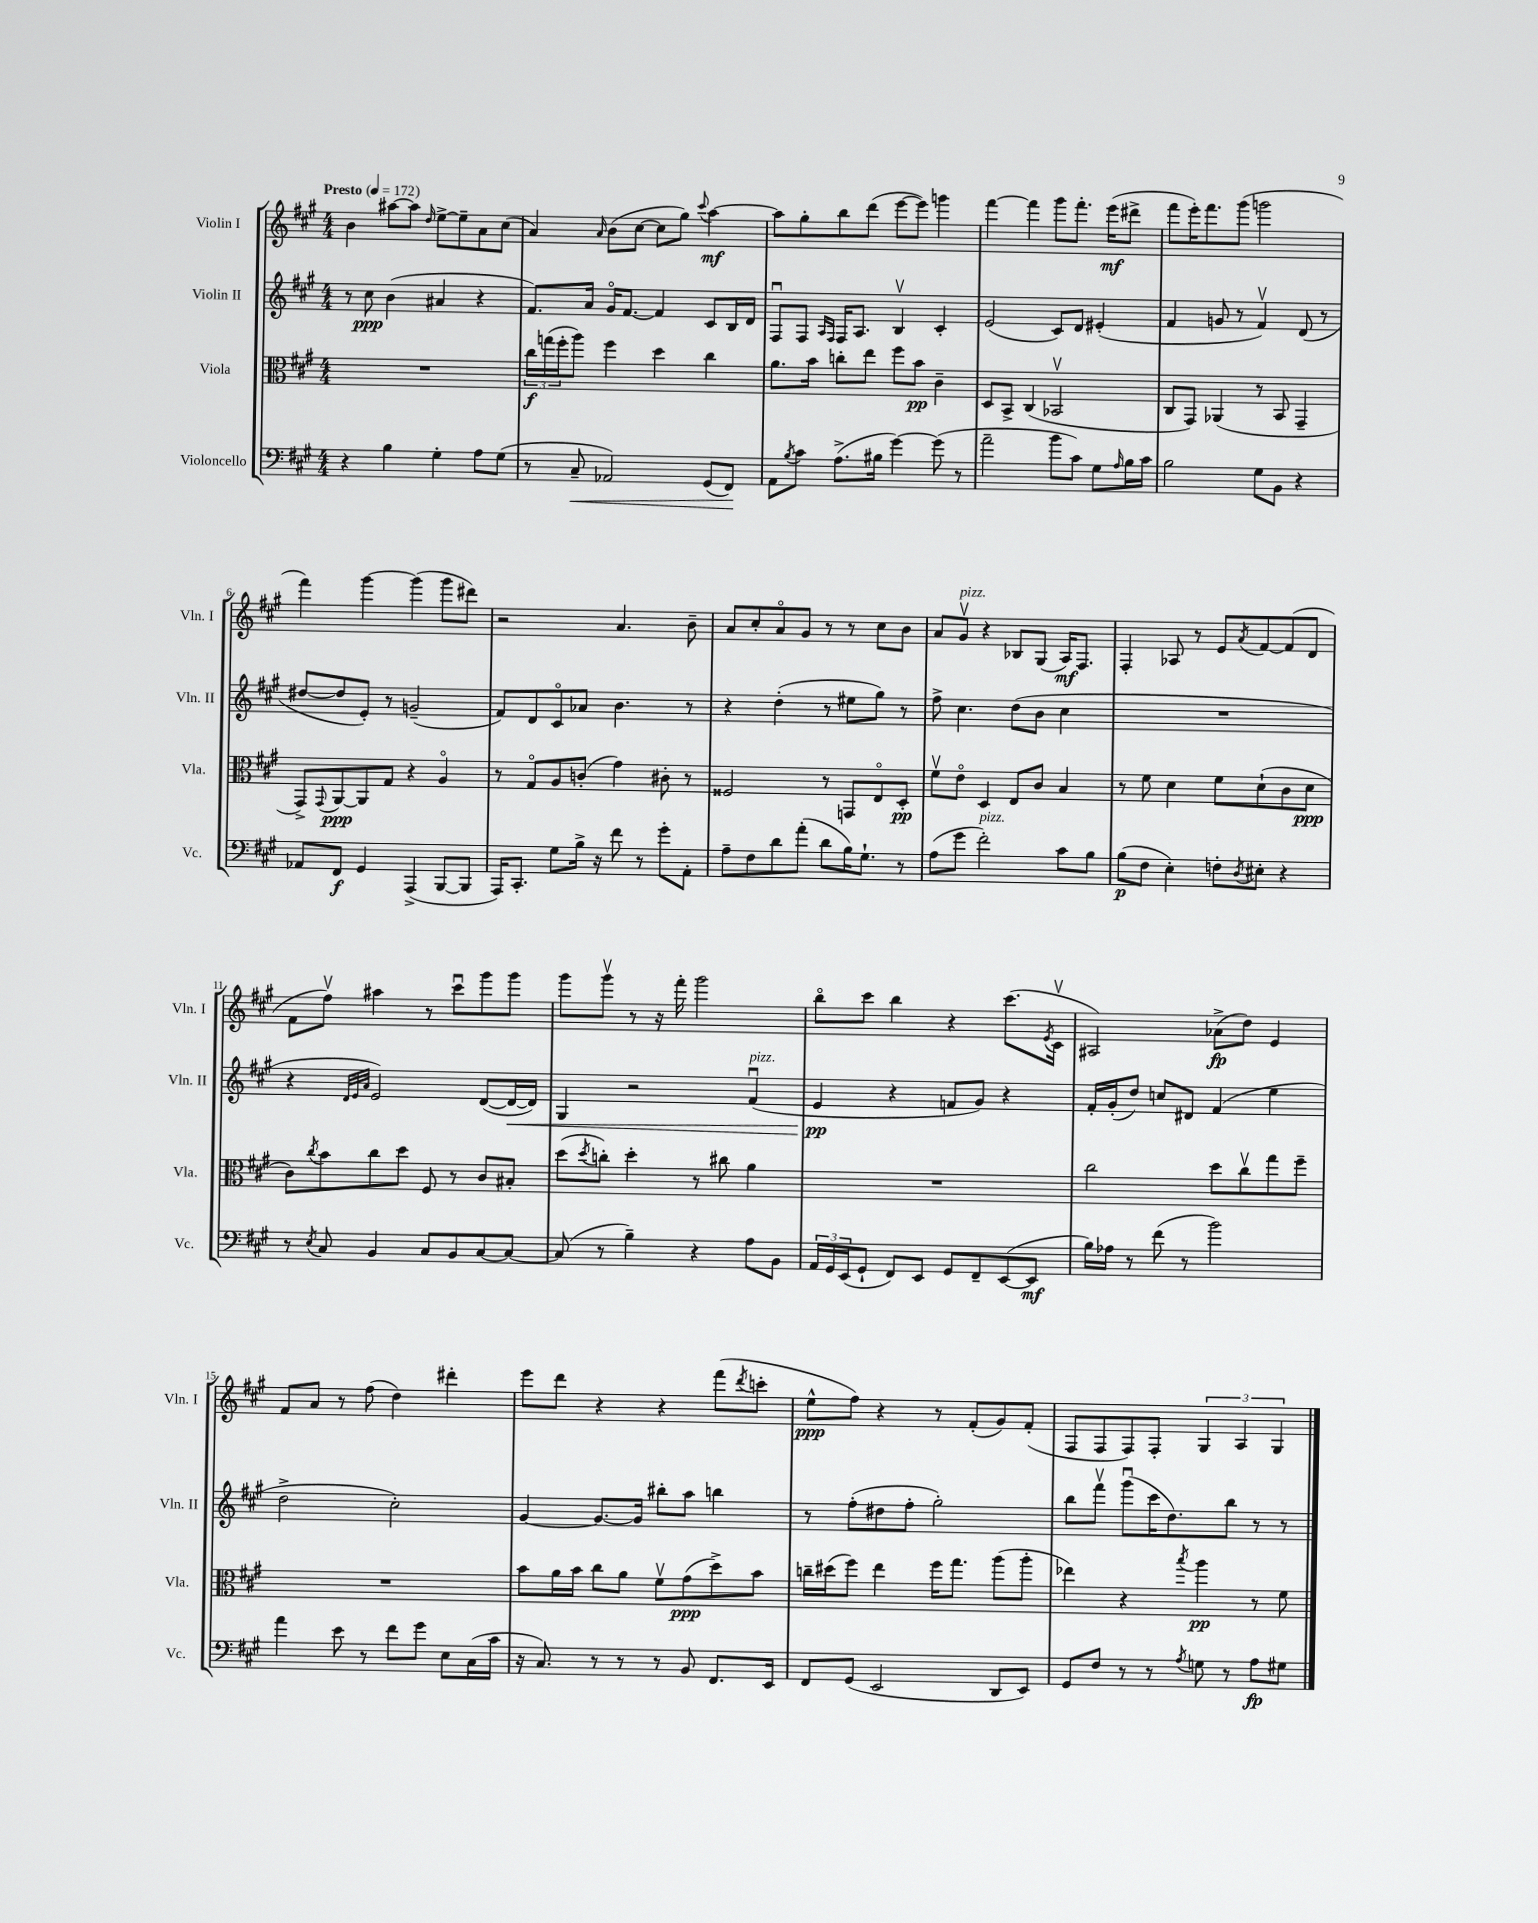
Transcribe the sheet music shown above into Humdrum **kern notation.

**kern	**dynam	**kern	**dynam	**kern	**dynam	**kern	**dynam
*part4	*part4	*part3	*part3	*part2	*part2	*part1	*part1
*staff4	*staff4	*staff3	*staff3	*staff2	*staff2	*staff1	*staff1
*I"Violoncello	*	*I"Viola	*	*I"Violin II	*	*I"Violin I	*
*I'Vc.	*	*I'Vla.	*	*I'Vln. II	*	*I'Vln. I	*
*clefF4	*	*clefC3	*	*clefG2	*	*clefG2	*
*k[f#c#g#]	*	*k[f#c#g#]	*	*k[f#c#g#]	*	*k[f#c#g#]	*
*M4/4	*	*M4/4	*	*M4/4	*	*M4/4	*
*MM172	*	*MM172	*	*MM172	*	*MM172	*
=1	=1	=1	=1	=1	=1	=1	=1
!	!	!	!	!	!	!LO:TX:a:B:t=Presto	!
4r	.	1r	.	8r	.	4b\	.
.	.	.	.	8cc#\	ppp	.	.
4B\	.	.	.	(4b\	.	[8aa#X\L	.
.	.	.	.	.	.	8aa#\J]	.
.	.	.	.	.	.	16qqdd/	.
4G#'\	.	.	.	4a#X/	.	[8ee^\L	.
.	.	.	.	.	.	8ee~\]	.
8A\L	.	.	.	4r	.	8a\	.
(8G#\J	.	.	.	.	.	(8cc#\J	.
=2	=2	=2	=2	=2	=2	=2	=2
8r	.	24cc#\LL	f	8.f#/L)	.	4a/)	.
.	.	(24ggn\	.	.	.	.	.
.	.	24ff#'\J	.	.	.	.	.
!	!LO:HP:b	!	!	!	!	!	!
8C#~/	<	8aa\J)	.	.	.	.	.
.	.	.	.	16a/Jk	.	.	.
.	.	.	.	.	.	16qqa/	.
2AA-X/)	.	4ff#\	.	16g#/KL	.	(8b\L	.
.	.	.	.	[8.f#/J	.	.	.
.	.	.	.	.	.	[8cc#\J	.
.	.	4dd\	.	4f#/]	.	8cc#\L]	.
.	.	.	.	.	.	8gg#\J)	.
.	.	.	.	.	.	8qqccc#/	.
(8GG#/L	.	4cc#\	.	8c#/L	.	[4aa\	mf
8FF#/J)	.	.	.	16B/L	.	.	.
.	.	.	.	16d/JJ	.	.	.
.	[	.	.	.	.	.	.
=3	=3	=3	=3	=3	=3	=3	=3
8AA\L	.	8.a\L	.	8F#u/L	.	8aa\L]	.
8qB/	.	.	.	.	.	.	.
8c#\J	.	.	.	8F#/J	.	8gg#'\	.
.	.	16b\Jk	.	.	.	.	.
.	.	.	.	16qqA/LL	.	.	.
.	.	.	.	16qqF#/JJ	.	.	.
(8.A^\L	.	8ccn'\L	.	16F#/KL	.	8bb\	.
.	.	.	.	8.A/J	.	.	.
.	.	8ee\J	.	.	.	(8ddd\J	.
16B#X\Jk	.	.	.	.	.	.	.
[4g#\)	.	8ff#\L	.	4Bv/	.	[8eee\L	.
.	.	8b\J	pp	.	.	8eee\J])	.
(8g#\]	.	4c#~\	.	4c#'/	.	4gggn\	.
8r	.	.	.	.	.	.	.
=4	=4	=4	=4	=4	=4	=4	=4
2a~\	.	8D/L	.	(2e/	.	[4fff#\	.
.	.	8BB^/J	.	.	.	.	.
.	.	(4C#/	.	.	.	4fff#\]	.
8b\L	.	2BB-Xv/	.	8c#/L)	.	8ggg#\L	.
8c#\J)	.	.	.	8d/J	.	8.fff#'\J	.
8G#\L	.	.	.	(4e#X'/	.	.	.
.	.	.	.	.	.	(16eee\KL	mf
16qqA/	.	.	.	.	.	.	.
16B\L	.	.	.	.	.	8ddd#X^\J	.
16c#\JJ	.	.	.	.	.	.	.
=5	=5	=5	=5	=5	=5	=5	=5
2B\	.	8C#/L	.	4f#/	.	8fff#\L	.
.	.	8GG#/J)	.	.	.	16eee'\K)	.
.	.	.	.	.	.	8.fff#\	.
.	.	(4AA-X/	.	8gn/	.	.	.
.	.	.	.	8r	.	(8ggg#\J	.
8G#\L	.	8r	.	4f#v/)	.	2gggn\	.
8BB\J	.	8BB/	.	.	.	.	.
4r	.	4GG#~/	.	(8d/	.	.	.
.	.	.	.	8r	.	.	.
!!LO:LB:g=z
=6	=6	=6	=6	=6	=6	=6	=6
8AA-X/L	.	8GG#^/L)	.	[8dd#X/L	.	4fff#\)	.
.	.	8qqGG#/	.	.	.	.	.
8FF#/J	f	[8AA/	ppp	8dd#/]	.	.	.
4GG#/	.	8AA/]	.	8e'/J)	.	[4ggg#\	.
.	.	8G#/J	.	8r	.	.	.
(4AAA^/	.	4r	.	(2gn~/	.	(4ggg#\]	.
[8BBB/L	.	4A/	.	.	.	8ggg#\L	.
8BBB/J]	.	.	.	.	.	8ddd#X\J)	.
=7	=7	=7	=7	=7	=7	=7	=7
16AAA/KL)	.	8r	.	8f#/L)	.	2r	.
8.CC#'/J	.	.	.	.	.	.	.
.	.	8G#/L	.	8d/	.	.	.
8G#\L	.	8A/	.	8c#/	.	.	.
16B^\Jk	.	(8cn'/J	.	8a-X/J	.	.	.
16r	.	.	.	.	.	.	.
8f#\	.	4g#\)	.	4.b\	.	4.a/	.
8r	.	.	.	.	.	.	.
8g#'\L	.	8c#X'\	.	.	.	.	.
8AA'\J	.	8r	.	8r	.	8b~\	.
=8	=8	=8	=8	=8	=8	=8	=8
8A~\L	.	2F##X/	.	4r	.	8a/L	.
8F#\	.	.	.	.	.	8cc#'/	.
8d\	.	.	.	(4dd'\	.	8a/	.
(8a'\J	.	.	.	.	.	8g#/J	.
8d\L	.	8r	.	8r	.	8r	.
16B\K)	.	8GGn/L	.	8ee#X\L	.	8r	.
8.G#`\J	.	.	.	.	.	.	.
.	.	8E/	.	8gg#\J)	.	8cc#\L	.
8r	.	8D'/J	pp	8r	.	8b\J	.
=9	=9	=9	=9	=9	=9	=9	=9
(8A\L	.	8f#v\L	.	8ff#^\	.	8a/L	.
!	!	!	!	!	!	!LO:TX:a:i:t=pizz.	!
8g#\J	.	8e\J	.	4.cc#\	.	8g#v/J	.
!LO:TX:a:i:t=pizz.	!	!	!	!	!	!	!
2f#'\)	.	4D/	.	.	.	4r	.
.	.	8E/L	.	(8dd\L	.	8B-X/L	.
.	.	8c#/J	.	8b\J	.	(8G#/J	.
8c#\L	.	4B/	.	4cc#\	.	16A/KL)	mf
.	.	.	.	.	.	8.F#/J	.
8B\J	.	.	.	.	.	.	.
=10	=10	=10	=10	=10	=10	=10	=10
(8B\L	p	8r	.	1r	.	4F#'/	.
8F#\J	.	8f#\	.	.	.	.	.
4E'\)	.	4d\	.	.	.	8A-X/	.
.	.	.	.	.	.	8r	.
8Fn'\L	.	8f#\L	.	.	.	8e/L	.
8qD/	.	.	.	.	.	8qa/	.
8E#X'\J	.	(8d`\	.	.	.	[8f#/	.
4r	.	8c#\	.	.	.	(8f#/]	.
.	.	8d\J	ppp	.	.	8d/J	.
!!LO:LB:g=z
=11	=11	=11	=11	=11	=11	=11	=11
8r	.	8c#\L)	.	4r	.	8f#\L	.
8qE/	.	8qcc#/	.	.	.	.	.
8C#/	.	8b\	.	.	.	8ff#v\J)	.
.	.	.	.	32qqd/LLL	.	.	.
.	.	.	.	32qqe/	.	.	.
.	.	.	.	32qqa/JJJ	.	.	.
4BB/	.	8cc#\	.	2e/)	.	4aa#X\	.
.	.	8dd\J	.	.	.	.	.
8C#/L	.	8F#/	.	.	.	8r	.
8BB/	.	8r	.	.	.	8ccc#u\L	.
[8C#/	.	8c#/L	.	([8d/L	.	8ggg#\	.
!	!	!	!	!	!LO:HP:b	!	!
8C#/J_	.	8B#X'/J	.	16d/L_	<	8ggg#\J	.
.	.	.	.	16d/JJ])	.	.	.
=12	=12	=12	=12	=12	=12	=12	=12
(8C#/]	.	(8dd\L	.	4G#/	.	8ggg#\L	.
.	.	8qdd/	.	.	.	.	.
8r	.	8ccn'\J)	.	.	.	8ggg#v\J	.
4B~\)	.	4dd'\	.	2r	.	8r	.
.	.	.	.	.	.	16r	.
.	.	.	.	.	.	16fff#'\	.
4r	.	8r	.	.	.	2ggg#\	.
.	.	8cc#X\	.	.	.	.	.
!	!	!	!	!LO:TX:a:i:t=pizz.	!	!	!
8A\L	.	4a\	.	(4f#u/	.	.	.
8BB\J	.	.	.	.	.	.	.
=13	=13	=13	=13	=13	=13	=13	=13
24AA/LL	.	1r	.	4e/	pp	8bb\L	.
24GG#/	.	.	.	.	.	.	.
(24EE/J	.	.	.	.	.	.	.
8GG#`/J	.	.	.	.	.	8ccc#\J	.
8FF#/L)	.	.	.	4r	[	4bb\	.
8EE/J	.	.	.	.	.	.	.
8GG#/L	.	.	.	8fn/L	.	4r	.
8FF#~/	.	.	.	8g#/J)	.	.	.
([8EE/	.	.	.	4r	.	(8.ccc#\L	.
8EE/J]	mf	.	.	.	.	.	.
.	.	.	.	.	.	8qe/	.
.	.	.	.	.	.	16c#v\Jk	.
=14	=14	=14	=14	=14	=14	=14	=14
16B\LL)	.	2cc#\	.	16f#'/LL	.	2A#X/)	.
16A-X\JJ	.	.	.	(16g#'/J	.	.	.
8r	.	.	.	8dd/J)	.	.	.
(8f#\	.	.	.	8ccn/L	.	.	.
8r	.	.	.	8d#X/J	.	.	.
2b\)	.	8dd\L	.	(4f#/	.	(8a-X^\L	fp
.	.	8cc#v\	.	.	.	8dd\J)	.
.	.	8gg#\	.	4ee\	.	4e/	.
.	.	8ff#~\J	.	.	.	.	.
!!LO:LB:g=z
=15	=15	=15	=15	=15	=15	=15	=15
4a\	.	1r	.	2dd^\	.	8f#/L	.
.	.	.	.	.	.	8a/J	.
8e\	.	.	.	.	.	8r	.
8r	.	.	.	.	.	(8ff#\	.
8f#\L	.	.	.	2cc#'\)	.	4dd\)	.
8g#\J	.	.	.	.	.	.	.
8E\L	.	.	.	.	.	4ddd#X'\	.
(16C#\L	.	.	.	.	.	.	.
16c#\JJ	.	.	.	.	.	.	.
=16	=16	=16	=16	=16	=16	=16	=16
16r	.	8b\L	.	[4g#/	.	8eee\L	.
8.C#/)	.	.	.	.	.	.	.
.	.	16a\L	.	.	.	8ddd\J	.
.	.	16b\JJ	.	.	.	.	.
8r	.	8cc#\L	.	8.g#/L_	.	4r	.
8r	.	8a\J	.	.	.	.	.
.	.	.	.	16g#/Jk]	.	.	.
8r	.	8f#v\L	.	8bb#X'\L	.	4r	.
8BB/	.	(8g#\	ppp	8aa\J	.	.	.
8.FF#/L	.	8dd^\)	.	4bbn\	.	(8fff#\L	.
.	.	.	.	.	.	8qddd/	.
.	.	8b\J	.	.	.	8cccn'\J	.
16EE/Jk	.	.	.	.	.	.	.
=17	=17	=17	=17	=17	=17	=17	=17
8FF#/L	.	16ccn~\LL	.	8r	.	8ee^^\L	ppp
.	.	(16dd#X\J	.	.	.	.	.
(8GG#/J	.	8ff#\J)	.	(8ff#'\L	.	8ff#\J)	.
2EE/	.	4ee\	.	8dd#X\	.	4r	.
.	.	.	.	8ff#'\J	.	.	.
.	.	16ff#\KL	.	2gg#'\)	.	8r	.
.	.	8.gg#\J	.	.	.	.	.
.	.	.	.	.	.	(8f#'/L	.
8DD/L	.	(8aa\L	.	.	.	8g#/)	.
8EE/J)	.	8aa'\J	.	.	.	(8f#'/J	.
=18	=18	=18	=18	=18	=18	=18	=18
8GG#/L	.	4ee-X\)	.	8bb\L	.	8F#/L	.
8F#/J	.	.	.	8fff#v\J	.	8F#/	.
8r	.	4r	.	(8ggg#u\L	.	8F#/)	.
8r	.	.	.	16ccc#\K	.	8F#'/J	.
.	.	.	.	8.dd\)	.	.	.
8qA/	.	8qbb/	.	.	.	.	.
8Gn\	.	4aa\	pp	.	.	6G#/	.
8r	.	.	.	8bb\J	.	.	.
.	.	.	.	.	.	6A/	.
8A\L	fp	8r	.	8r	.	.	.
.	.	.	.	.	.	6G#/	.
8G#X\J	.	8f#\	.	8r	.	.	.
==	==	==	==	==	==	==	==
*-	*-	*-	*-	*-	*-	*-	*-
